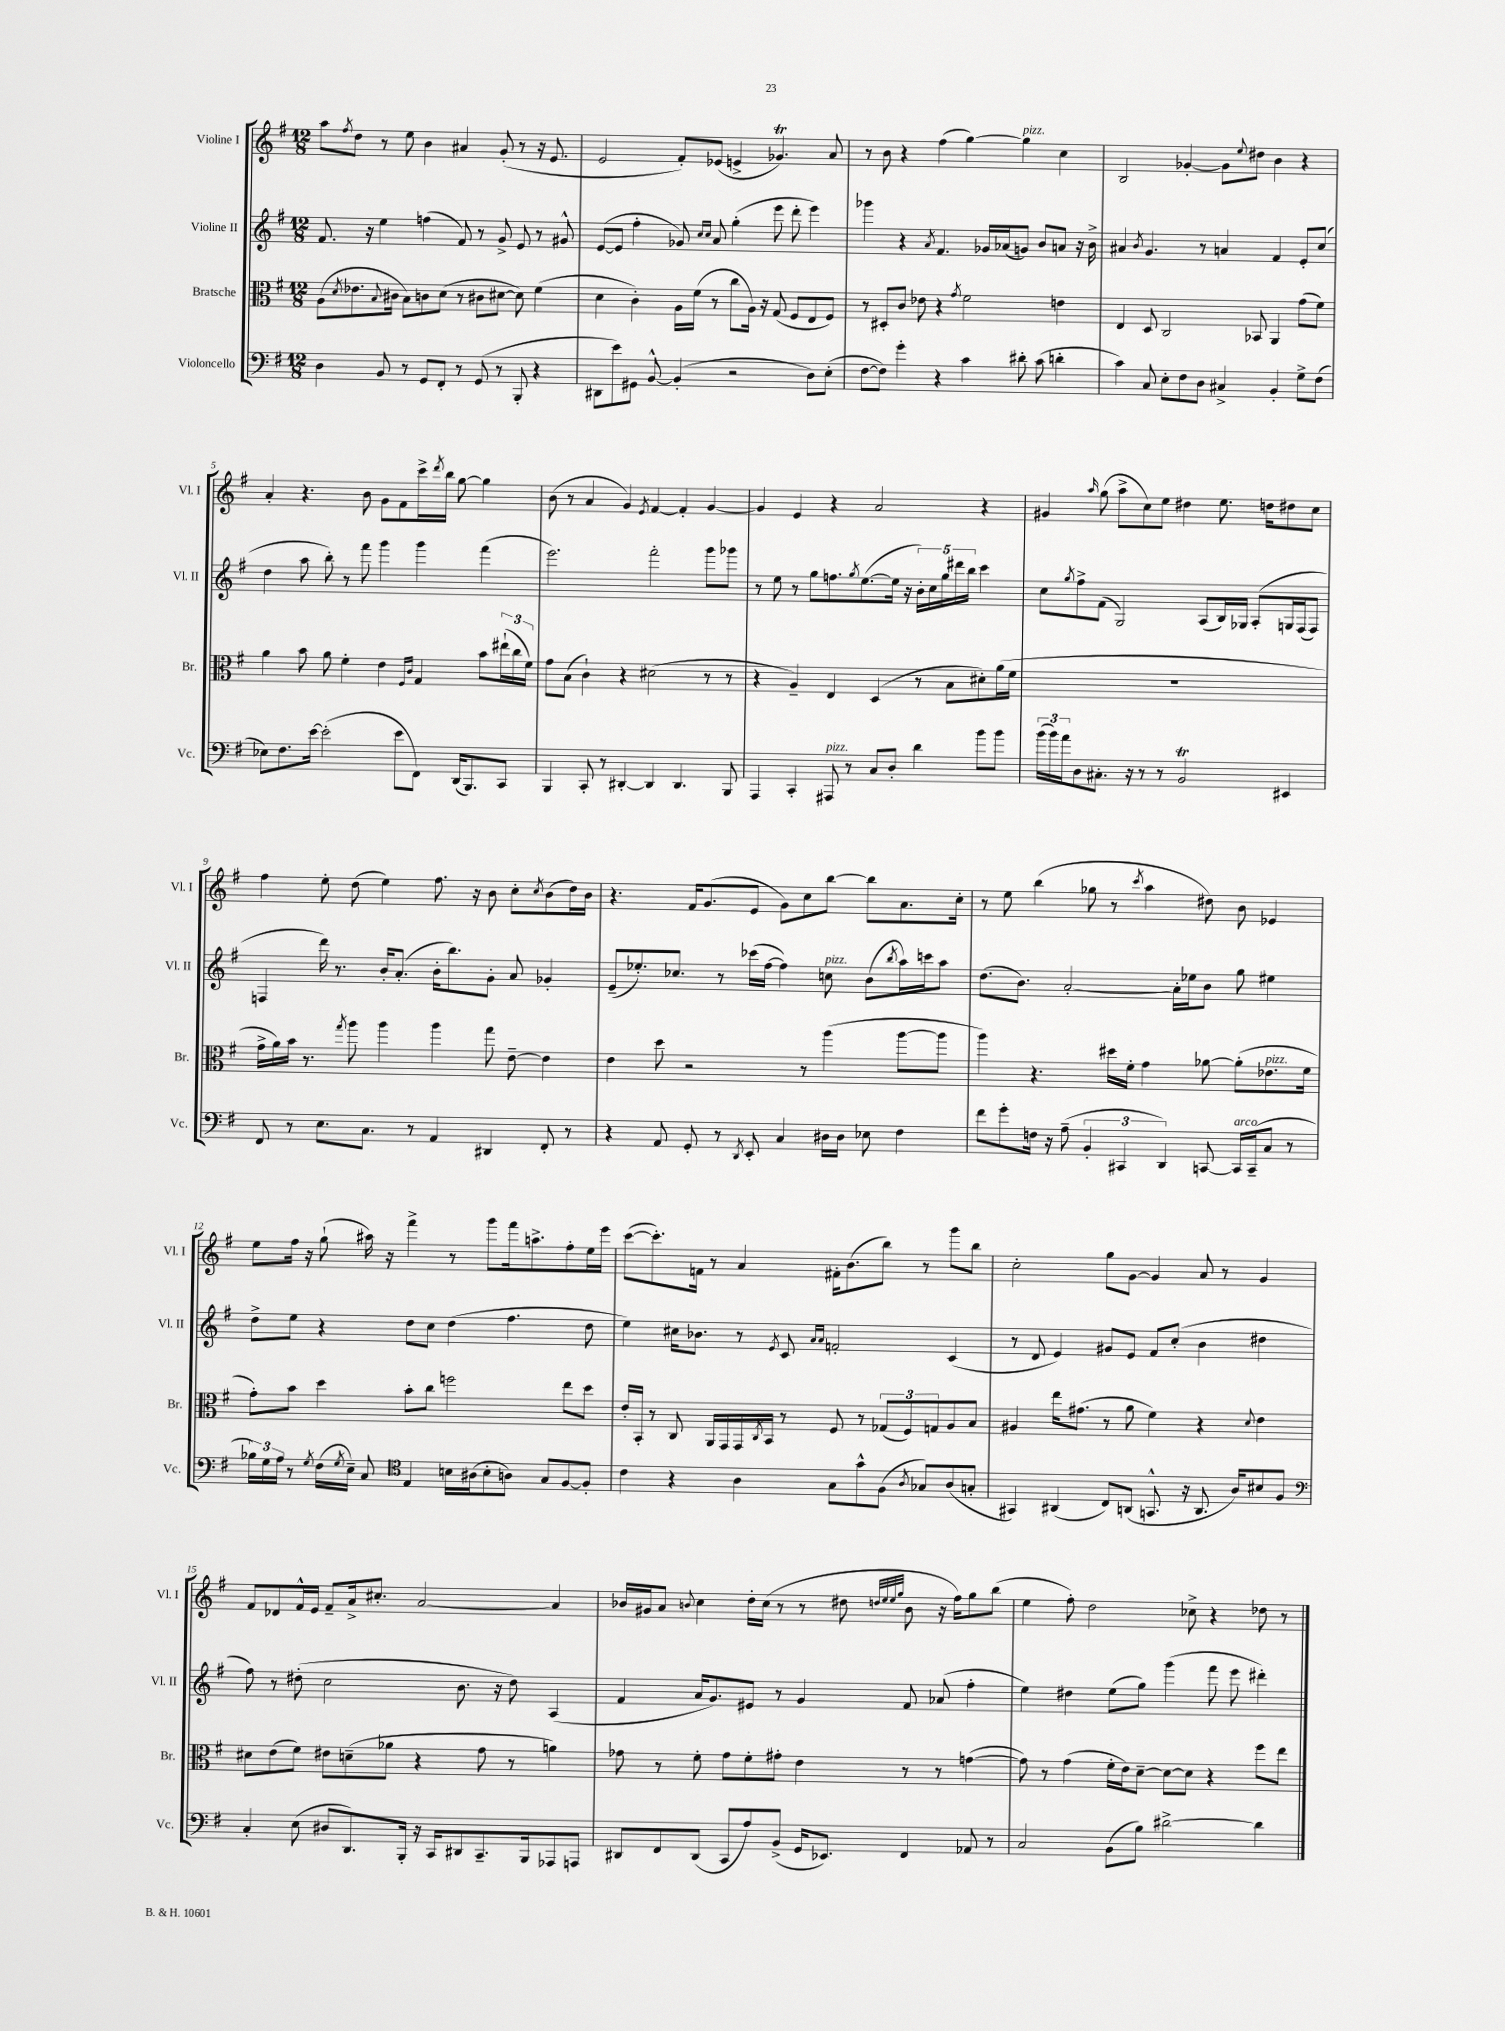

**kern	**kern	**kern	**kern
*part4	*part3	*part2	*part1
*staff4	*staff3	*staff2	*staff1
*I"Violoncello	*I"Bratsche	*I"Violine II	*I"Violine I
*I'Vc.	*I'Br.	*I'Vl. II	*I'Vl. I
*clefF4	*clefC3	*clefG2	*clefG2
*k[f#]	*k[f#]	*k[f#]	*k[f#]
*M12/8	*M12/8	*M12/8	*M12/8
=1	=1	=1	=1
4D\	(8A\L	8.f#/	8aa\L
.	8qd/	.	8qff#/
.	8.e-X\	.	8dd\J
.	.	16r	.
8BB/	.	4ee\	8r
.	8qqB/	.	.
.	16c#X\Jk	.	.
8r	8B\L)	.	8ee\
8GG/L	8cn\	(4ffn\	4b\
8FF#'/J	(8d\J	.	.
8r	8r	8f#/)	4a#X/
(8GG/	8c#X\L	8r	.
8r	[8d#X\J	8g^/	(8g'/
8BBB'/	8d#\])	8e/	8r
4r	(4f#\	8r	16r
.	.	.	8.e/
.	.	8g#X^^/	.
=2	=2	=2	=2
8DD#X\L	4d\	([8e/L	2e/
8e\)	.	8e/J]	.
8GG#X\J	4c'\)	4ff#'\	.
[8BB^^/	.	.	.
(4BB'/]	16A\LL	8g-X/)	8f#'/L)
.	(16f#\JJ	.	.
.	.	16qqcc/LL	.
.	.	16qqcc/JJ	.
.	8r	8a/	(8e-X/J
2r	8cc\L	(4gg'\	4en^/
.	16A\Jk)	.	.
.	16r	.	.
.	(8G/	8eee\	4.g-XT/)
.	8F#/L	8ddd'\	.
8D\L)	8E/	4eee\)	.
(8E'\J	8F#/J)	.	8a/
=3	=3	=3	=3
[8F#\L	8r	4ggg-X\	8r
8F#\J])	8D#X'/L	.	8b\
4g'\	8c/J	4r	4r
.	8e-X\	.	.
.	.	8qa/	.
4r	4r	4.f#/	(4ff#\
.	8qg/	.	.
4c\	2f#\	.	[4gg\)
.	.	16g-X/LL	.
.	.	(16a-X/J	.
!	!	!	!LO:TX:a:i:t=pizz.
8d#X'\	.	8gn/J)	4gg\]
(8c\	.	8b/L	.
4dn'\	4en\	8an/J	4cc\
.	.	16r	.
.	.	16b^\	.
=4	=4	=4	=4
4c\)	4E/	4a#X/	2B/
.	.	8qb/	.
8C/	8D/	4.g/	.
8E'\L	2C/	.	.
8F#\	.	.	[4g-X'/
8D\J	.	8r	.
4C#X^/	.	4an/	8g-\L]
.	.	.	8qqee/
.	8BB-X/	.	8dd#X\J
4BB'/	4AA/	4f#/	4b\
8G^\L	(8g\L	8e'/L	4r
(8F#\J	8f#\J)	(8cc/J	.
!!LO:LB:g=z
=5	=5	=5	=5
8E-X\L)	4a\	4dd\	4a'/
8.F#\	.	.	.
.	8b\	8aa\	4.r
[16e\Jk	.	.	.
(2e'\]	8a\	8bb'\)	.
.	4f#'\	8r	.
.	.	8fff#\	8b\
.	4e\	4ggg\	8g\L
8e\L	.	.	8f#\
.	16qqF#/LL	.	.
.	16qqc/JJ	.	.
8FF#\J)	4G/	4ggg\	16ccc^\L
.	.	.	8qddd/
.	.	.	16bb\JJ
(16DD/KL	.	.	[8gg\
8.BBB/)	.	.	.
.	8b\L	(4fff#\	4gg\]
8CC/J	(24ee#X`\L	.	.
.	24cc\	.	.
.	24f#\JJ)	.	.
=6	=6	=6	=6
4BBB/	8g\L	2.eee\)	(8b\
.	(8B\J	.	8r
8CC'/	4c`\)	.	4a/
8r	.	.	.
[4DD#X'/	4r	.	4g/)
.	.	.	8qe/
4DD#/]	(2d#X\	2fff#'\	[4f#/
4.DD#/	.	.	4f#'/]
.	8r	8ggg\L	[4g/
8BBB/	8r	8ggg-X\J	.
=7	=7	=7	=7
4AAA/	4r	8r	4g/]
.	.	8ee\	.
4CC'/	4A~/)	8r	4e/
.	.	8gg\L	.
!LO:TX:a:i:t=pizz.	!	!	!
8AAA#X/	4E/	8.ffn\	4r
8r	.	.	.
.	.	8qgg/	.
.	.	([8.ee\	.
8C/L	(4D/	.	2a/
8D'/J	.	16ee\Jk]	.
.	.	16r	.
4d\	8r	20b'\LL)	.
.	.	20cc\	.
.	.	20gg\	.
.	8B\L	.	.
.	.	20ddd#X\	.
.	.	20bb\JJ	.
8b\L	8d#X'\)	4ccc\	4r
8b\J	(16a\L	.	.
.	16f#\JJ	.	.
=8	=8	=8	=8
(24b\LL	1.r	8cc\L	4g#X/
24b\)	.	.	.
24a\J	.	.	.
.	.	8qgg/	.
8D\	.	8ff#^\	.
.	.	.	16qqaa/
8.C#X'\J	.	(8f#\J	(8gg\
.	.	2G/)	8aa^\L
16r	.	.	.
8r	.	.	8cc\)
8r	.	.	8ee\J
2BBt/	.	.	4dd#X\
.	.	(8A/L	.
.	.	16B/L)	8.ee\
.	.	16G-X/JJ	.
.	.	(8A'/L	.
.	.	.	16ddn\KL
4EE#X/	.	16Gn/L	8dd#X\
.	.	(16F#/J	.
.	.	8F#/J)	8cc\J
!!LO:LB:g=z
=9	=9	=9	=9
8FF#/	16g^\LL	4Fn/	4ff#\
.	16a\)	.	.
8r	16b\JJ	.	.
.	8.r	.	.
8.E\L	.	16ddd\)	8ee'\
.	.	8.r	.
.	8qgg/	.	.
.	8aa\	.	(8dd\
8.C\J	.	.	.
.	4aa\	16b'/KL	4ee\)
.	.	(8.a'/J	.
8r	.	.	.
4AA/	4aa\	16b'\KL	8.ff#\
.	.	8.bb\)	.
.	.	.	16r
4DD#X/	8gg\	8g'\J	8b\
.	[8e~\	8a/	8cc'\L
.	.	.	8qcc/
8FF#'/	4e\]	4g-X'/	(8b\
8r	.	.	16dd\L)
.	.	.	16b\JJ
=10	=10	=10	=10
4r	4e\	(8e~/L	4.r
.	.	8.ee-X'/)	.
8AA/	8dd\	.	.
.	.	8.cc-X/J	.
8GG'/	2r	.	16f#/KL
.	.	.	(8.g/
8r	.	8r	.
8qDD/	.	.	.
8EE'/	.	(16ccc-X\LL	8e/J
.	.	[16ff#\JJ	.
4C/	.	4ff#\])	8g\L)
.	8r	.	8cc\
!	!	!LO:TX:a:i:t=pizz.	!
16D#X\LL	(4aa\	8ccn\	[8bb\J
16D#\JJ	.	.	.
8E-X\	.	(8b\L	8bb\L]
.	.	8qbb/	.
4F#\	[8aa\L	16aa\L)	8.a\
.	.	16cccn\J	.
.	8aa\J]	8aa\J	.
.	.	.	16cc'\Jk
=11	=11	=11	=11
8f#\L	4aa\)	(8.dd\L	8r
8g'\	.	.	8ee\
.	.	8.b\J)	.
16Fn\Jk	4.r	.	(4bb\
16r	.	.	.
(8A~\	.	[2a'/	.
6BB'/	.	.	8gg-X\
.	16dd#X\LL	.	8r
6CC#X/	.	.	.
.	16f#'\JJ	.	.
.	.	.	8qccc/
.	4g\	.	4aa\
6DD/)	.	.	.
.	.	16a'\LL]	.
.	.	16ee-X\J	.
[8CCn/	[8a-X\	8b\J	8dd#X\)
!LO:TX:a:i:t=arco	!	!	!
16CC/LL]	(8a-'\L]	8gg\	8b\
(16CC~/J	.	.	.
!	!LO:TX:a:i:t=pizz.	!	!
8C/J	8.e-X\	4ee#X\	4e-X/
8r	.	.	.
.	16f#\Jk	.	.
!!LO:LB:g=z
=12	=12	=12	=12
24B-X\LL)	8g'\L)	8dd^\L	8ee\L
24G\	.	.	.
24A\JJ	.	.	.
8r	8b\J	8ee\J	16ff#\Jk
.	.	.	16r
8qG/	.	.	.
(16F#\LL	4dd\	4r	(8gg`\
8qG/	.	.	.
16E~\JJ)	.	.	.
8C/	.	.	16aa#X\)
.	.	.	16r
*clefC4	*	*	*
4E/	8b'\L	8dd\L	4fff#^\
.	8cc\J	8cc\J	.
16Bn\LL	2ffn\	(4dd\	8r
(16A#X\J	.	.	.
8B'\	.	.	8ggg\L
8An\J)	.	4.ff#\	16fff#\k
.	.	.	8.aan^\
8G/L	.	.	.
[8F#/	8ee\L	.	8ff#'\
8F#'/J]	8dd\J	8dd\	16ee\L
.	.	.	16eee\JJ
=13	=13	=13	=13
4c\	16e'/LL	4ee\)	([8ccc\L
.	16BB'/JJ	.	.
.	8r	.	8.ccc'\])
4r	8C/	16cc#X\KL	.
.	.	8.b-X\J	16fn\Jk
.	16AA/LL	.	8r
.	16GG/	.	.
4A\	16GG/	8r	4a/
.	8qC/	.	.
.	16BB/JJ	.	.
.	.	8qe/	.
.	8r	8c/	.
.	.	16qqa/LL	.
.	.	16qqa/JJ	.
8G\L	8F#/	2fn'/	16f#X'\KL
.	.	.	(8.b\
8g^^\	8r	.	.
(8F#\J	(12G-X/L	.	8bb\J)
.	12F#/)	.	.
8qA/	.	.	.
8G-X/L)	.	.	8r
.	12Gn/	.	.
(8A/	8A/	(4c/	8ggg\L
8Gn'/J	8B/J	.	8bb\J
=14	=14	=14	=14
4GG#X/)	4A#X/	8r	2cc'\
.	.	8d/	.
(4AA#X/	16ee\KL	4e/)	.
.	(8.g#X\J	.	.
8C/L)	8r	8g#X/L	8gg\L
(8AAn/J	8a\	8e/J	[8g\J
8.GGn^^/	4f#\)	8f#/L	4g/]
.	.	(8cc'/J	.
16r	.	.	.
8.AA/	4r	4b\	8a/
.	.	.	8r
16A/KL)	.	.	.
.	8qqd/	.	.
8B#X/	4e\	4dd#X\	4g/
8F#/J	.	.	.
!!LO:LB:g=z
=15	=15	=15	=15
*clefF4	*	*	*
4C'/	8d#X\L	8ff#\)	8f#/L
.	(8e\	8r	8d-X/
(8E\	8f#\J)	(8dd#X'\	16f#^^/L
.	.	.	16e/JJ
8D#X/L	8e#X\L	2cc\	8f#~/L
8.DD/)	(8dn~\	.	16a^/k
.	.	.	8.cc#X'/J
.	8a-X\J	.	.
16BBB'/Jk	.	.	.
16r	4r	.	[2a/
16CC/KL	.	.	.
8DD#X/	.	8.b\	.
8.CC~/	8g\	.	.
.	.	16r	.
.	8r	8dd#\)	.
16BBB/k	.	.	.
8AAA-X/	4an\)	(4A/	4a/]
8AAAn/J	.	.	.
=16	=16	=16	=16
8DD#X/L	8g-X\	4f#/	16b-X/LL
.	.	.	16g#X/J
8FF#/	8r	.	8a/J
.	.	.	8qqbn/
(8DD#/J	8f#'\	16a/KL	4cc\
.	.	8.g/)	.
8CC/L	8g-\L	.	.
8A/)	8f#'\	8e#X/J	16dd'\LL
.	.	.	(16cc\JJ
(8BB^/J	8g#X'\J	8r	8r
16GG/KL	4e\	4g/	8r
8.EE-X/J)	.	.	.
.	.	.	8dd#X\
.	.	.	32qqddn/LLL
.	.	.	32qqee/
.	.	.	32qqee/
.	.	.	32qqgg/JJJ
4FF#/	8r	8f#/	8b\
.	8r	(8a-X/	16r
.	.	.	16ff#\KL)
8AA-X/	([4gn\	4ff#'\	8gg\
8r	.	.	(8bb\J
=17	=17	=17	=17
2C/	8g\])	4ee\)	4ee\
.	8r	.	.
.	(4g\	4dd#X\	8ff#'\)
.	.	.	2dd\
(8BB\L	16f#'\LL	(8ee\L	.
.	16e\J)	.	.
8B\J)	[8d~\J	8gg\J)	.
[2d#X^\	8d\L_	(4ggg\	.
.	8d\J]	.	8cc-X^\
.	4r	8fff#\	4r
.	.	8eee\	.
4d#\]	8ff#\L	4ddd#X'\)	8dd-X\
.	8ee\J	.	8r
==	==	==	==
*-	*-	*-	*-
